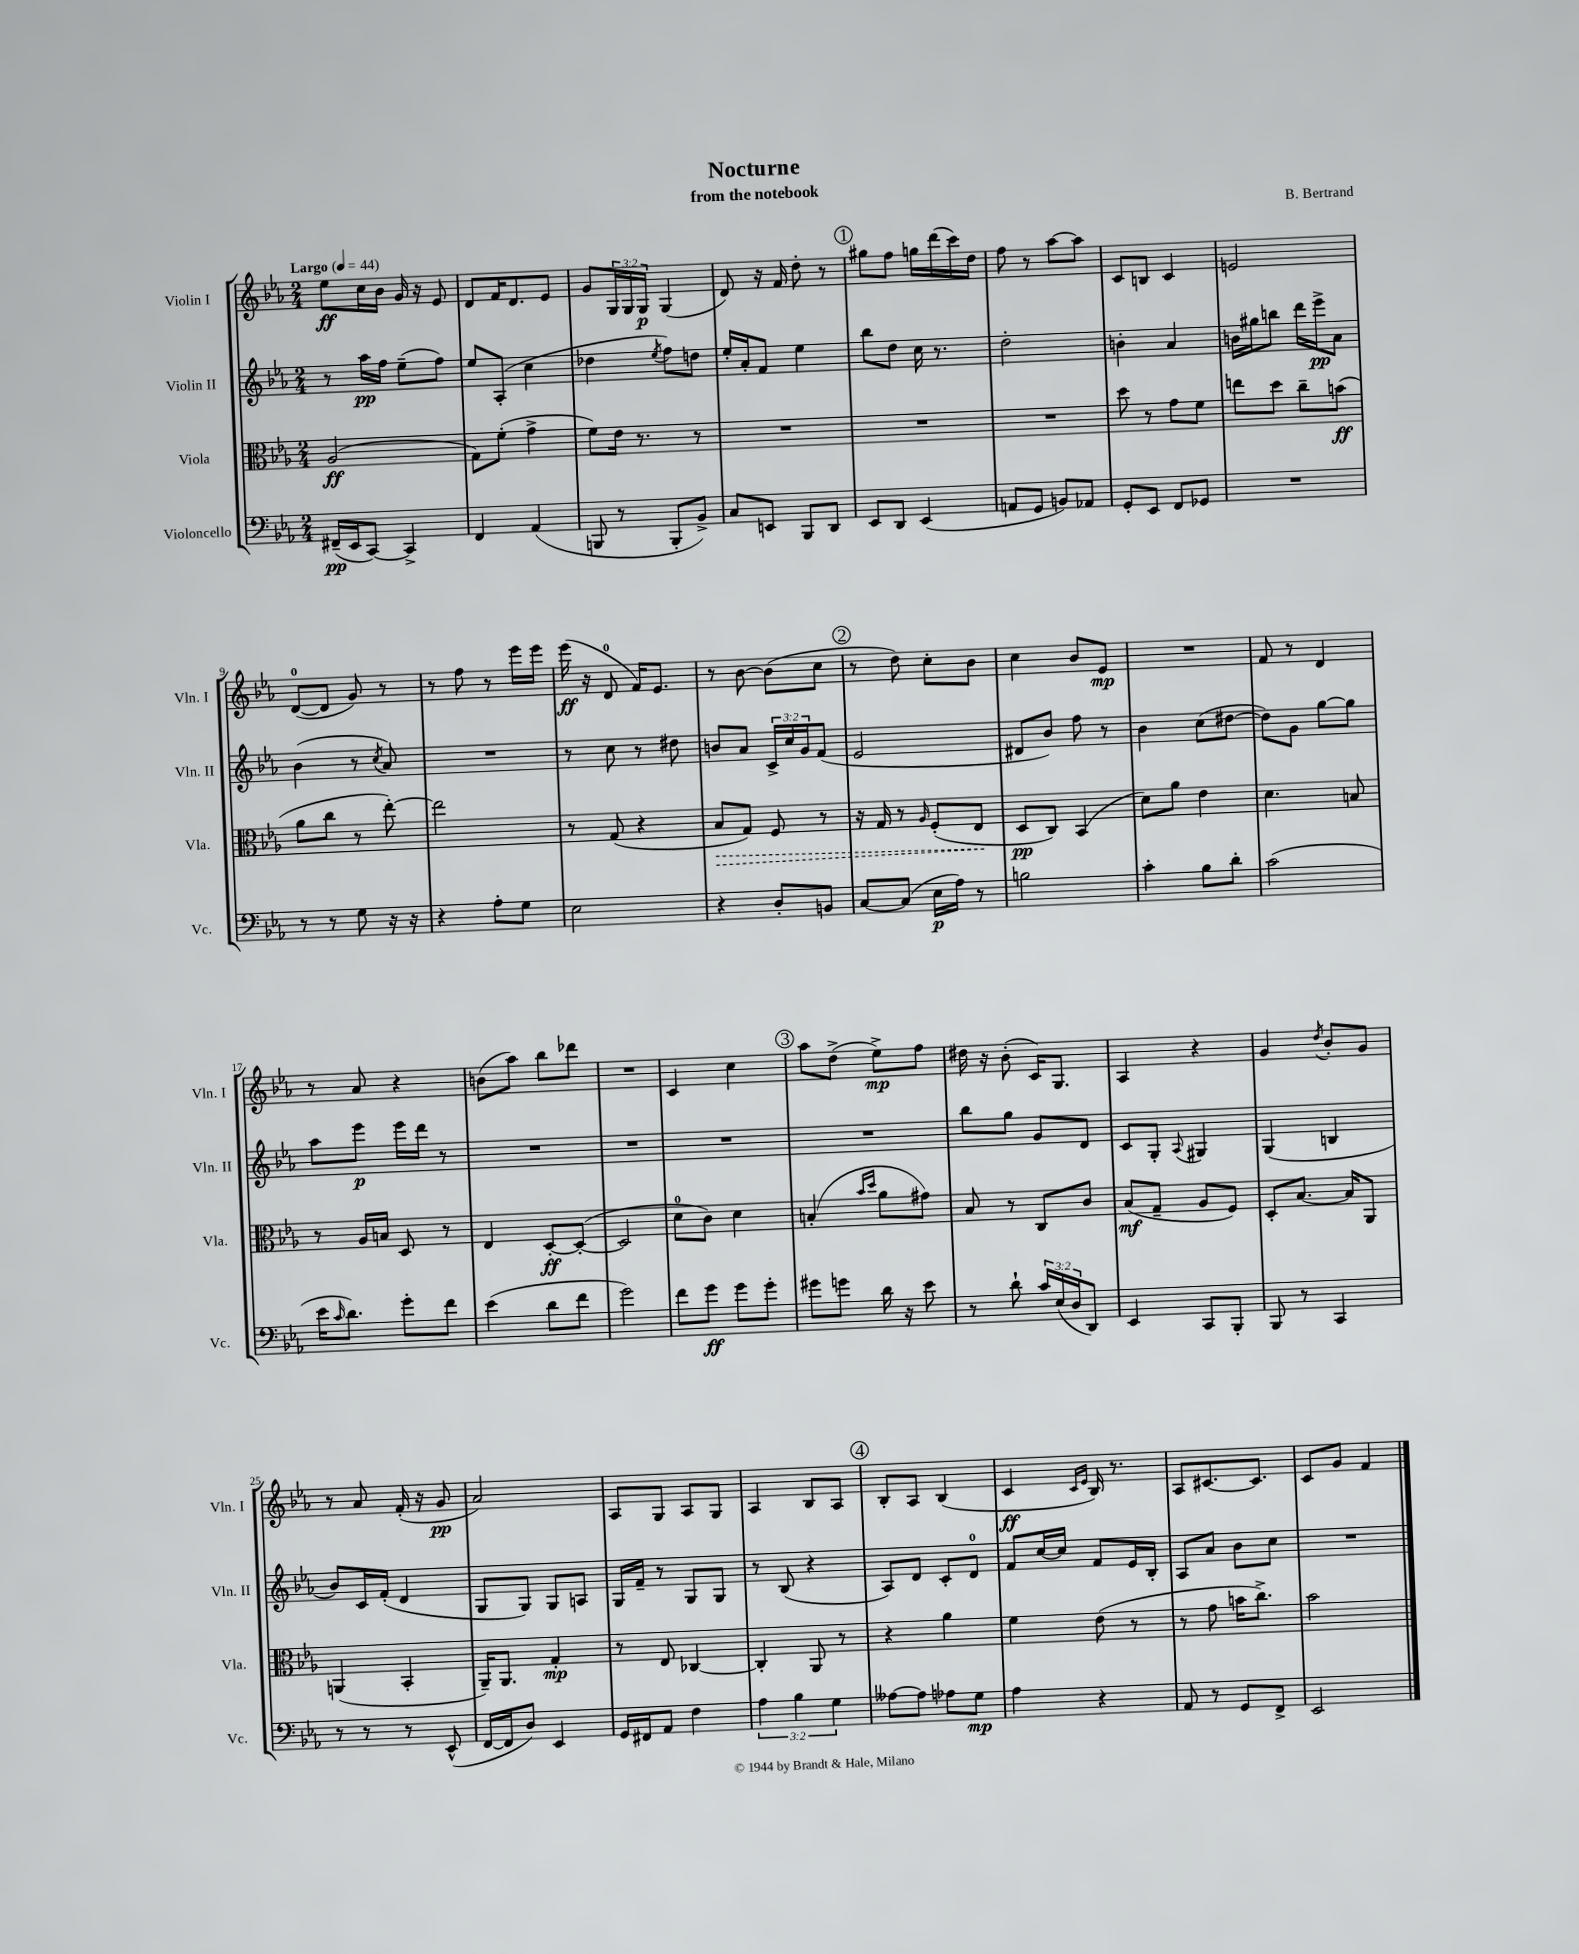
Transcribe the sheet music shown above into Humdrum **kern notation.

**kern	**kern	**kern	**kern
*staff4	*staff3	*staff2	*staff1
*clefF4	*clefC3	*clefG2	*clefG2
*k[b-e-a-]	*k[b-e-a-]	*k[b-e-a-]	*k[b-e-a-]
*M2/4	*M2/4	*M2/4	*M2/4
*MM44	*MM44	*MM44	*MM44
(16FF#~/LL	(2A-/	8r	8ee-\L
16EE-/J	.	.	.
[8CC/J)	.	16aa-\LL	16cc\L
.	.	16ff\JJ	16b-\JJ
4CC^/]	.	(8ee-~\L	16g/
.	.	.	16r
.	.	8ff\J)	8e-/
=	=	=	=
4FF/	8G\L)	8ee-/L	8d/L
.	(8f'\J	(8A-'/J	16f/K
.	.	.	8.d/
(4AA-/	4g^\	4cc\	.
.	.	.	8e-/J
=	=	=	=
8BBB/	8f\L)	4dd-\	8g/L
8r	16e-\Jk	.	24G/L
.	.	.	24G/
.	8.r	.	.
.	.	.	24G/JJ
.	.	8qee-/	.
8BBB'/L	.	8ff\L)	(4G/
8BB-^/J)	8r	8dd\J	.
=	=	=	=
8C/L	2r	16ee-'/LL	8d/)
.	.	16a-'/J	.
8EE/J	.	8f/J	16r
.	.	.	16f/
8BBB-/L	.	4ee-\	8dd'\
8DD/J	.	.	8r
=	=	=	=
8EE-/L	2r	8bb-\L	8gg#\L
8DD/J	.	8dd\J	8ff\J
(4EE-/	.	16cc\	16gg\LL
.	.	8.r	(16ddd\
.	.	.	16ccc\)
.	.	.	16dd\JJ
=	=	=	=
8AA/L	2r	2dd'\	8ff\
8GG/J	.	.	8r
8BB/L)	.	.	[8aa-\L
8AA-/J	.	.	8aa-\]J
=	=	=	=
8GG'/L	8dd\	4b'\	8c/L
8EE-/J	8r	.	8B/J
8FF/L	8g\L	4a-/	4c/
8GG-/J	8f\J	.	.
=	=	=	=
2r	8ee\L	16b\LL	2e/
.	.	16gg#\J	.
.	8dd\J	8bb\J	.
.	8cc~\L	16ddd\LL	.
.	.	16eee-^\J	.
.	(8b\J	8a-\J	.
=	=	=	=
8r	8a-\L	(4b-\	([8d/L
8r	8cc\J	.	8d/]J
8G\	8r	8r	8g/)
.	.	8qcc/	.
16r	[8ee-'\)	8a-/)	8r
16r	.	.	.
=	=	=	=
4r	2ee-\]	2r	8r
.	.	.	8ff\
8A-'\L	.	.	8r
8G\J	.	.	16eee-\LL
.	.	.	16eee-\JJ
=	=	=	=
2E-\	8r	8r	(16eee-\
.	.	.	16r
.	(8G/	8cc\	8d/
.	4r	8r	16f/LK)
.	.	.	8.e-/J
.	.	8dd#\	.
=	=	=	=
4r	8B-/L	8b/L	8r
.	8G/J)	8a-/J	[8b-\
8D'/L	8F/	24c^/LL	(8b-\]L
.	.	24cc/	.
.	.	24g/J	.
8BB/J	8r	(8f/J	8cc\J
=	=	=	=
[8C/L	16r	2e-/	8r
.	16G/	.	.
(8C/]J	8r	.	8dd\)
.	16qqA-/	.	.
16E-\LL	(8F'/L	.	8cc'\L
16A-\JJ)	.	.	.
8r	8E-/J	.	8b-\J
=	=	=	=
2B\	8D/L	8d#/L	4cc\
.	8C/J)	8b-/J)	.
.	(4BB-/	8ff\	8b-/L
.	.	8r	8e-/J
=	=	=	=
4c'\	8d\L)	4b-\	2r
.	8a-\J	.	.
8B-\L	4e-\	(8cc\L	.
8d'\J	.	[8dd#\J	.
=	=	=	=
(2c\	4.d\	8dd#\]L)	8f/
.	.	8g\J	8r
.	.	[8gg\L	4d/
.	8B/	8gg\]J	.
=	=	=	=
16e-\LK	8r	8aa-\L	8r
16qqc/	.	.	.
8.d\J)	.	.	.
.	16A-/LL	8eee-\J	8a-/
.	16B/JJ	.	.
8g'\L	8D/	16eee-\LL	4r
.	.	16ddd\JJ	.
8f\J	8r	8r	.
=	=	=	=
(4e-\	4E-/	2r	(8b\L
.	.	.	8aa-\J)
8d\L	[8D'/L	.	8bb-\L
8f\J	(8D'/_J	.	8ddd-\J
=	=	=	=
2g\)	2D/]	2r	2r
=	=	=	=
8f\L	8d\L	2r	4c/
8g\J	8c\J)	.	.
8g\L	4d\	.	4cc\
8g'\J	.	.	.
=	=	=	=
8g#\L	(4B'/	2r	8aa-\L
8g\J	.	.	(8dd^\J
.	16qqb-/LL	.	.
.	16qqdd/JJ	.	.
16d\	8a-\L	.	8ee-^\L)
16r	.	.	.
8e-\	8g#\J)	.	8ff\J
=	=	=	=
8r	8B-/	8bb-\L	16dd#\
.	.	.	16r
8d`\	8r	8gg\J	(8b-'\
24c/LL	8C/L	8g/L	16c/LK)
(24E-/	.	.	.
.	.	.	8.G/J
24D/J	.	.	.
8DD/J)	8c/J	8d/J	.
=	=	=	=
4EE-/	(8B-/L	8c/L	4A-/
.	8G~/J	8G'/J	.
.	.	8qqA-/	.
8CC/L	8A-/L	4G#/	4r
8BBB-'/J	8F/J)	.	.
=	=	=	=
8BBB-/	8D'/L	(4G/	4g/
8r	[8.B-/J	.	.
.	.	.	8qdd/
4CC/	.	4B/	8b-'/L
.	16B-/]LK	.	.
.	8AA-/J	.	8g/J
=	=	=	=
8r	(4AA/	8b-/L)	8r
8r	.	16c/L	8a-/
.	.	(16f'/JJ	.
8r	4BB-'/	4d/	(16f'/
.	.	.	16r
(8EE-^^/	.	.	8g/
=	=	=	=
[16FF/LL	16AA-~/LK)	8G/L	2a-/)
16FF/]J	8.AA-/J	.	.
8D/J)	.	8G/J)	.
4EE-/	4G'/	8G/L	.
.	.	8A/J	.
=	=	=	=
16GG/LL	8r	16G/LL	8A-/L
16FF#/J	.	16f~/JJ	.
8AA-/J	8E-/	8r	8G/J
4F\	[4C-/	8G/L	8A-/L
.	.	8G/J	8G/J
=	=	=	=
6A-\	4C-'/]	8r	4A-/
.	.	(8B-/	.
6B-\	.	.	.
.	8AA-/	4r	8B-/L
6G\	.	.	.
.	8r	.	8A-/J
=	=	=	=
[8A--\L	4r	8A-/L)	8B-'/L
8A--\]J	.	8d/J	8A-/J
8A-\L	4a-\	8c'/L	(4B-/
8G\J	.	8d/J	.
=	=	=	=
4A-\	4f\	8f/L	4c/
.	.	[16cc/L	.
.	.	16cc/]JJ	.
.	.	.	16qqc/LL
.	.	.	16qqe-/JJ
4r	(8e-\	8f/L	16B-/)
.	.	.	8.r
.	8r	16e-/L	.
.	.	16B-'/JJ	.
=	=	=	=
8AA-/	8r	8A-/L	8A-/L
8r	8g\	8a-/J	[8.c#/
8GG/L	16b\LK	8b-\L	.
.	8.cc^\J)	.	8.c#/]J
8FF^/J	.	8cc\J	.
=	=	=	=
2EE-/	2b-\	2r	8c/L
.	.	.	8g/J
.	.	.	4f/
==	==	==	==
*-	*-	*-	*-
